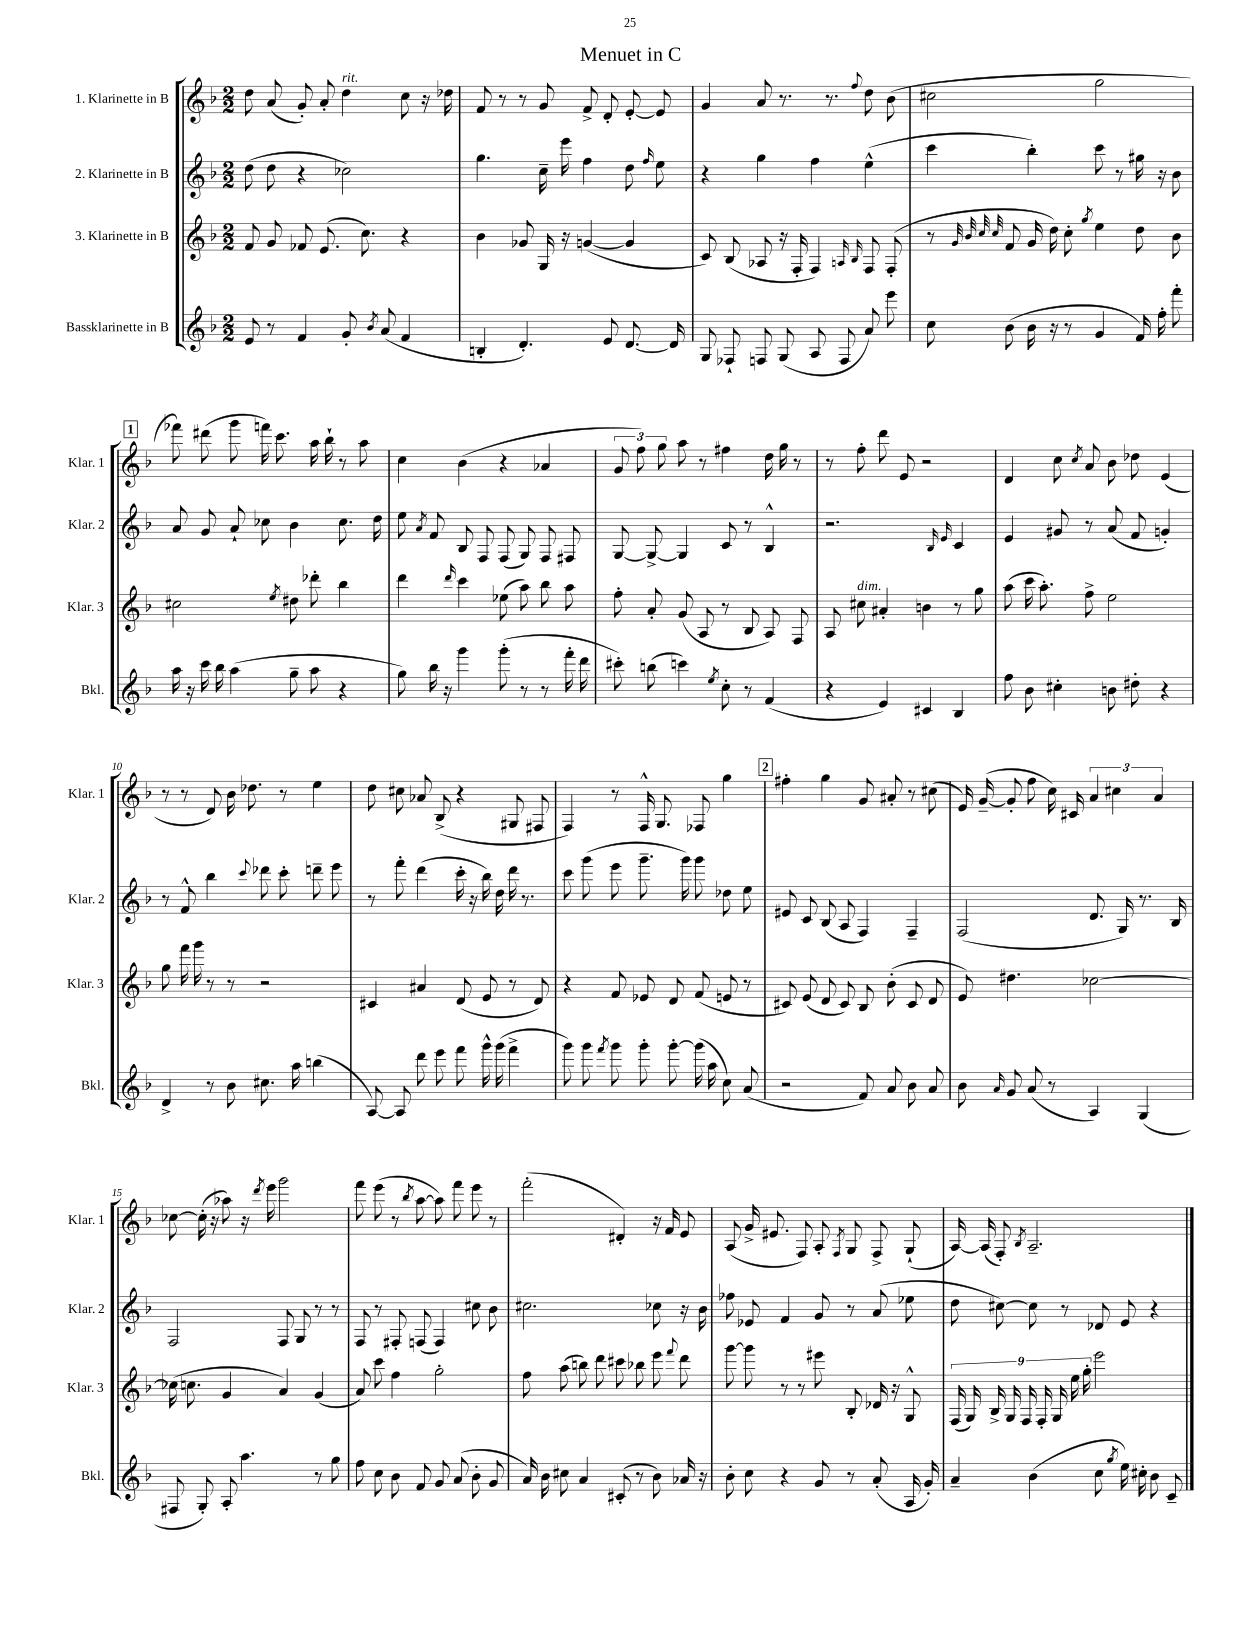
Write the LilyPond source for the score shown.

\header { title = "Menuet in C" }
<<
\new StaffGroup <<
\new Staff = "s0" \with { instrumentName = "1. Klarinette in B" shortInstrumentName = "Klar. 1" } {
    \clef treble \key f \major \numericTimeSignature \time 2/2
    \autoBeamOff d''8 a'8( g'8-.) a'8-. d''4^\markup { \italic "rit." } c''8 r16 des''16 |
    f'8 r8 r8 g'8 f'8-> d'8-. e'8~-. e'8 |
    g'4 a'8 r8. r8. \appoggiatura { f''8 } d''8 bes'8( |
    cis''2 g''2 |
    \mark \markup { \box "1" } fes'''8) dis'''8( g'''8 f'''16) c'''8. a''16 bes''16-! r8 a''8 |
    c''4 bes'4( r4 aes'4 |
    \tuplet 3/2 { g'8 f''8) g''8 } a''8 r8 fis''4 d''16 g''16 r8 |
    r8 f''8-. d'''8 e'8 r2 |
    d'4 c''8 \acciaccatura { c''8 } a'8 bes'8 des''8 e'4( |
    r8 r8 d'8) bes'16 des''8. r8 e''4 |
    d''8 cis''8 aes'8 bes8->( r4 gis8 fis8 |
    f4) r8 f16-^ g8. fes8 g''4 |
    \mark \markup { \box "2" } fis''4-. g''4 g'8 ais'8-. r8 cis''8( |
    e'16) g'16~--( g'8-. f''8 c''16) cis'16 \tuplet 3/2 { a'4 cis''4 a'4 } |
    ces''8~ ces''16-.( r16 aes''8) r16 \acciaccatura { d'''8 } e'''16 g'''2 |
    f'''8 e'''8( r8 \acciaccatura { bes''8 } a''8~ a''8) f'''8 e'''8 r8 |
    f'''2-.( dis'4-.) r16 f'16 e'8 |
    a8( g'16-> eis'8. f8) a8-. \acciaccatura { f8 } g8 f8-> g8-!( |
    a16~) a16( f8-.) \acciaccatura { bes8 } a2.-- \bar "|." |
}
\new Staff = "s1" \with { instrumentName = "2. Klarinette in B" shortInstrumentName = "Klar. 2" } {
    \clef treble \key f \major \numericTimeSignature \time 2/2
    \autoBeamOff d''8( d''8 r4 ces''2) |
    g''4. c''16-- e'''16 f''4 d''8 \grace { f''16 } e''8 |
    r4 g''4 f''4 e''4-^( |
    c'''4 bes''4-.) c'''8 r8 gis''16 r16 bes'8 |
    \mark \markup { \box "1" } a'8 g'8 a'8-! ces''8 bes'4 ces''8. d''16 |
    e''8 \acciaccatura { a'8 } f'8 bes8 f8 f8( g8) f8 fis8 |
    g8~ g8~-> g4 c'8 r8 bes4-^ |
    r2. \grace { bes16 e'16 } c'4 |
    e'4 gis'8 r8 a'8( f'8 g'4-.) |
    r8 f'8-^ bes''4 \appoggiatura { c'''8 } des'''8 c'''8-. d'''8-- e'''8 |
    r8 f'''8-. d'''4( c'''16-. r16 bes''16) d''16 d'''16 r8. |
    c'''8 g'''8( e'''8 g'''8.-- g'''16) g'''8 des''8 e''8 |
    \mark \markup { \box "2" } eis'8 c'8 bes8( a8 f4) f4-- |
    f2( d'8. g16) r8. bes16 |
    f2 f8 g8 r8 r8 |
    f8 r8 fis8-. f8( f4) cis''8 bes'8 |
    cis''2. ces''8 r16 bes'16 |
    fes''8 ees'8 f'4 g'8 r8 a'8( ees''8 |
    d''8 cis''8~) cis''8 r8 des'8 e'8 r4 \bar "|." |
}
\new Staff = "s2" \with { instrumentName = "3. Klarinette in B" shortInstrumentName = "Klar. 3" } {
    \clef treble \key f \major \numericTimeSignature \time 2/2
    \autoBeamOff f'8 g'8 fes'8 e'8.( c''8.) r4 |
    bes'4 ges'8 g16 r16 g'4~( g'4 |
    c'8) bes8( aes8 r16 f16-. f4) \grace { a16 bes16 } f8 f8-.( |
    r8 \grace { g'32 bes'32 c''32 c''32 } f'8 g'16 d''16) c''8-. \acciaccatura { g''8 } e''4 d''8 bes'8 |
    \mark \markup { \box "1" } cis''2 \acciaccatura { e''8 } dis''8 des'''8-. bes''4 |
    d'''4 \grace { d'''16 } c'''4 ees''8( a''8) bes''8 a''8 |
    f''8-. a'8-. g'8( a8 r8 bes8 a8) f8 |
    a8 cis''8^\markup { \italic "dim." } ais'4-. b'4 r8 g''8 |
    a''8( c'''16 a''8.-.) f''8-> e''2 |
    g''8 f'''16 g'''16 r8 r8 r2 |
    cis'4 ais'4 d'8( e'8 r8 d'8) |
    r4 f'8 ees'8 d'8 f'8( e'8 r8 |
    \mark \markup { \box "2" } cis'8) e'8( d'8 cis'8) bes8 bes'8-.( cis'8 d'8 |
    e'8) dis''4. ces''2~ |
    ces''16( c''8. g'4 a'4) g'4( |
    a'8) c'''8 f''4 g''2-. |
    f''8 a''8( b''8) d'''8 cis'''8 bes''8 e'''8 \appoggiatura { f'''8 } d'''8 |
    g'''8~ g'''8 r8 r8 eis'''8 bes8-. des'16 r16 g8-^ |
    \tuplet 9/8 { f16( g16) bes16-> g16 f16 f16-. g16 e''16 g''16-. } e'''2 \bar "|." |
}
\new Staff = "s3" \with { instrumentName = "Bassklarinette in B" shortInstrumentName = "Bkl." } {
    \clef treble \key f \major \numericTimeSignature \time 2/2
    \autoBeamOff e'8 r8 f'4 g'8-. \acciaccatura { bes'8 } a'8( f'4 |
    b4-. d'4.-.) e'8 d'8.~ d'16 |
    g8 fes8-! f8 g8( a8 f8 a'8) e'''8 |
    c''8 bes'8( bes'16 r16 r8 g'4 f'16) f''16-. f'''8-. |
    \mark \markup { \box "1" } a''16 r16 c'''16 bes''16 a''4( g''8-- a''8 r4 |
    g''8) bes''16 r16 g'''4 g'''8-.( r8 r8 f'''16-. d'''16 |
    cis'''8-.) b''8( c'''4) \acciaccatura { e''8 } c''8-. r8 f'4( |
    r4 e'4) cis'4 bes4 |
    f''8 bes'8 cis''4-. b'8 dis''8-. r4 |
    d'4-> r8 bes'8 cis''8. a''16 b''4( |
    a8~) a8 d'''8 e'''8 f'''8 g'''16-^ g'''16( f'''4-> |
    g'''8) g'''8 \acciaccatura { f'''8 } g'''8 g'''8-. g'''8~-. g'''16( a''16 c''8) a'8( |
    \mark \markup { \box "2" } r2 f'8) a'8 bes'8 a'8 |
    bes'8 \grace { a'16 } g'8 a'8( r8 a4) g4( |
    fis8 g8-.) a8-. a''4. r8 g''8 |
    f''8 c''8 bes'8 f'8 g'8 a'8( bes'8-. g'8 |
    a'16) bes'16 cis''8 a'4 cis'8-.( r8 bes'8) aes'16 r16 |
    bes'8-. c''8 r4 g'8 r8 a'8-.( a16 g'16-.) |
    a'4-- bes'4( c''8 \acciaccatura { g''8 } e''16) cis''16-. bes'8 c'8-- \bar "|." |
}
>>
>>
